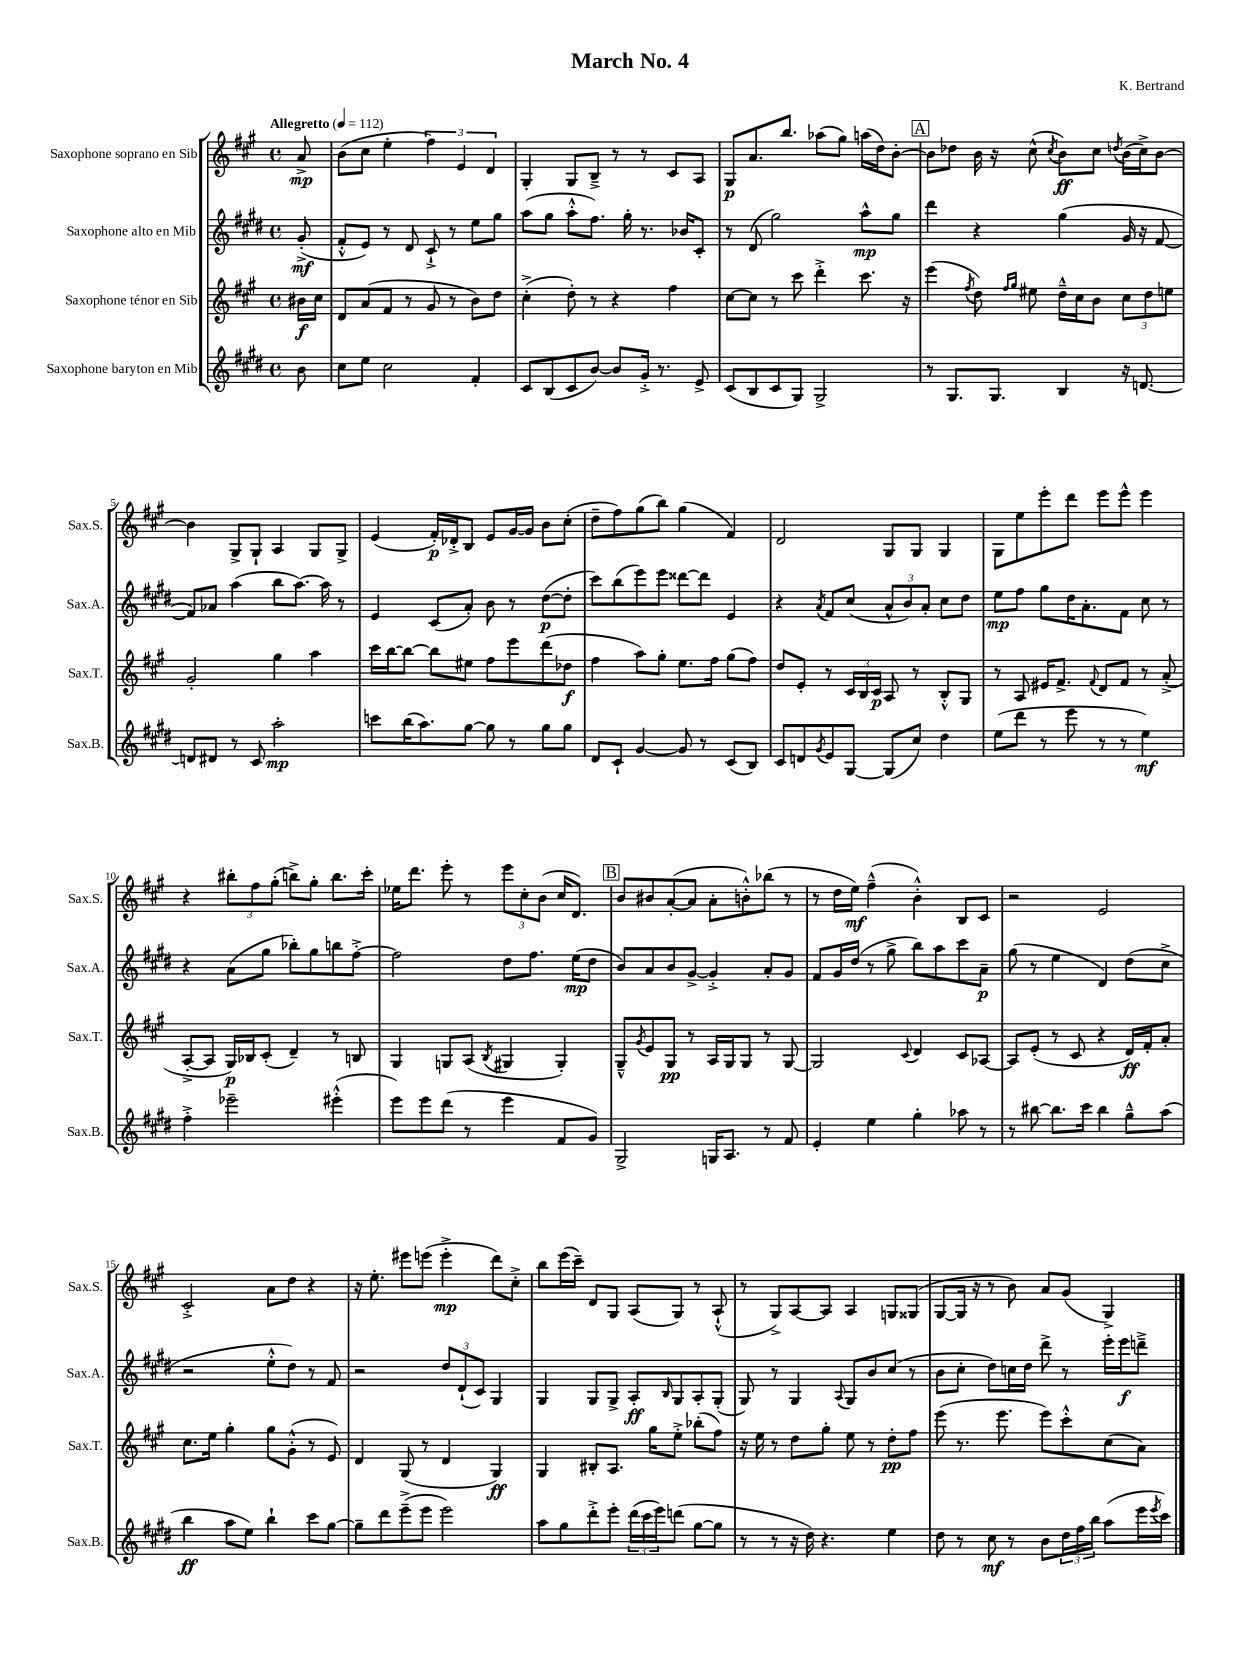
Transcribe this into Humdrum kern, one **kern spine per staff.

**kern	**dynam	**kern	**dynam	**kern	**dynam	**kern	**dynam
*part4	*part4	*part3	*part3	*part2	*part2	*part1	*part1
*staff4	*staff4	*staff3	*staff3	*staff2	*staff2	*staff1	*staff1
*I"Saxophone baryton en Mib	*	*I"Saxophone ténor en Sib	*	*I"Saxophone alto en Mib	*	*I"Saxophone soprano en Sib	*
*I'Sax.B.	*	*I'Sax.T.	*	*I'Sax.A.	*	*I'Sax.S.	*
*clefG2	*	*clefG2	*	*clefG2	*	*clefG2	*
*k[f#c#g#d#]	*	*k[f#c#g#]	*	*k[f#c#g#d#]	*	*k[f#c#g#]	*
*M4/4	*	*M4/4	*	*M4/4	*	*M4/4	*
*met(c)	*	*met(c)	*	*met(c)	*	*met(c)	*
*MM112	*	*MM112	*	*MM112	*	*MM112	*
=	=	=	=	=	=	=	=
!	!	!	!	!	!	!LO:TX:a:B:t=Allegretto	!
8b\	.	16b#X\LL	f	(8g#'^/	mf	8a^/	mp
.	.	16cc#\JJ	.	.	.	.	.
=1	=1	=1	=1	=1	=1	=1	=1
8cc#\L	.	8d/L	.	8f#'^^/L	.	(8b\L	.
8ee\J	.	(8a/	.	8e/J)	.	8cc#\J	.
2cc#\	.	8f#/J	.	8r	.	4ee'\	.
.	.	8r	.	8d#/	.	.	.
.	.	8g#/	.	8c#`^/	.	6ff#\)	.
.	.	8r	.	8r	.	.	.
.	.	.	.	.	.	6e/	.
4f#'/	.	8b\L)	.	8ee\L	.	.	.
.	.	.	.	.	.	6d/	.
.	.	8dd\J	.	8gg#\J	.	.	.
=2	=2	=2	=2	=2	=2	=2	=2
8c#/L	.	(4cc#'^\	.	(8aa\L	.	4G#'/	.
(8B/	.	.	.	8gg#\J	.	.	.
8c#/	.	8dd'\)	.	8aa'^^\L	.	8G#/L	.
[8b/J)	.	8r	.	8.ff#\J)	.	8B~^/J	.
8b/L]	.	4r	.	.	.	8r	.
.	.	.	.	16gg#'\	.	.	.
16g#'^/Jk	.	.	.	8.r	.	8r	.
8.r	.	.	.	.	.	.	.
.	.	4ff#\	.	.	.	8c#/L	.
.	.	.	.	16b-X/KL	.	.	.
8e^/	.	.	.	8c#'/J	.	8A/J	.
=3	=3	=3	=3	=3	=3	=3	=3
(8c#/L	.	[8cc#\L	.	8r	.	8G#/L	p
8B/	.	8cc#\J]	.	(8d#/	.	8.a/	.
8c#/	.	8r	.	2gg#\)	.	.	.
.	.	.	.	.	.	8.bb/J	.
8G#/J)	.	8ccc#\	.	.	.	.	.
2G#^/	.	4ddd'^\	.	.	.	(8aa-X\L	.
.	.	.	.	.	.	8gg#\J)	.
.	.	8.ccc#\	.	8aa^^\L	mp	(16aan\LL	.
.	.	.	.	.	.	16dd\J)	.
.	.	.	.	8gg#\J	.	[8b'\J	.
.	.	16r	.	.	.	.	.
!!LO:REH:place=s1:t=A
=4	=4	=4	=4	=4	=4	=4	=4
8r	.	(4eee\	.	4ddd#\	.	8b\L]	.
8.G#/L	.	.	.	.	.	8dd-X\J	.
.	.	8qff#/	.	.	.	.	.
.	.	8dd\)	.	4r	.	16b\	.
8.G#/J	.	.	.	.	.	16r	.
.	.	16qqff#/LL	.	.	.	.	.
.	.	16qqgg#/JJ	.	.	.	.	.
.	.	8ee#X\	.	.	.	(8cc#^^\	.
.	.	.	.	.	.	8qcc#/	.
4B/	.	16dd~^^\LL	.	(4gg#\	.	8b\L)	ff
.	.	16cc#\J	.	.	.	.	.
.	.	8b\J	.	.	.	8cc#\J	.
.	.	.	.	.	.	8qddn/	.
16r	.	12cc#\L	.	16g#/	.	(16b\LL	.
[8.dn/	.	.	.	16r	.	16cc#^\J)	.
.	.	12dd\	.	.	.	.	.
.	.	.	.	[8f#/	.	[8b\J	.
.	.	12een\J	.	.	.	.	.
!!LO:LB:g=z
=5	=5	=5	=5	=5	=5	=5	=5
8dn/L]	.	2g#'/	.	8f#/L])	.	4b\]	.
8d#X/J	.	.	.	8a-X/J	.	.	.
8r	.	.	.	(4aa\	.	8G#^/L	.
8c#/	.	.	.	.	.	8G#`/J	.
2aa'\	mp	4gg#\	.	8bb\L	.	4A/	.
.	.	.	.	[8.aa\J)	.	.	.
.	.	4aa\	.	.	.	8G#/L	.
.	.	.	.	16aa\]	.	.	.
.	.	.	.	8r	.	8G#^/J	.
=6	=6	=6	=6	=6	=6	=6	=6
8cccn\L	.	16ccc#\LL	.	4e/	.	(4e/	.
.	.	[16bb\J	.	.	.	.	.
(16bb\K	.	8bb\J_	.	.	.	.	.
8.aa\)	.	.	.	.	.	.	.
.	.	8bb\L]	.	(8c#/L	.	16f#'/LL)	p
.	.	.	.	.	.	16d-X'^/J	.
[8gg#\J	.	8ee#X\J	.	8a'/J)	.	8B/J	.
8gg#\]	.	8ff#\L	.	8b\	.	8e/L	.
8r	.	8eee\	.	8r	.	[16g#/L	.
.	.	.	.	.	.	16g#/JJ]	.
8gg#\L	.	(8ddd\	.	([8dd#\L	p	8b\L	.
8gg#\J	.	8dd-X\J	f	8dd#'\J]	.	(8cc#'\J	.
=7	=7	=7	=7	=7	=7	=7	=7
8d#/L	.	4ff#\	.	8ccc#\L)	.	8dd~\L	.
8c#`/J	.	.	.	(8bb\	.	8ff#\)	.
[4g#/	.	8aa\L)	.	8eee\)	.	(8gg#\	.
.	.	8gg#'\J	.	8eee\J	.	8bb\J)	.
8g#/]	.	8.ee\L	.	[8ddd##X\L	.	(4gg#\	.
8r	.	.	.	8ddd##\J]	.	.	.
.	.	16ff#\Jk	.	.	.	.	.
(8c#/L	.	(8gg#\L	.	4e/	.	4f#/)	.
8B/J)	.	8ff#\J)	.	.	.	.	.
=8	=8	=8	=8	=8	=8	=8	=8
8c#/L	.	8dd/L	.	4r	.	2d/	.
8dn/	.	8e'/J	.	.	.	.	.
8qg#/	.	.	.	8qa/	.	.	.
8e/	.	8r	.	8f#/L	.	.	.
[8G#/J	.	24c#/LL	.	(8cc#/J	.	.	.
.	.	24B/	.	.	.	.	.
.	.	24c#/JJ	p	.	.	.	.
(8G#/L]	.	8A/	.	12a^^/L	.	8G#/L	.
.	.	.	.	12b/)	.	.	.
8cc#/J)	.	8r	.	.	.	8G#/J	.
.	.	.	.	12a'/J	.	.	.
4dd#\	.	8B'^^/L	.	8cc#\L	.	4G#/	.
.	.	8G#/J	.	8dd#\J	.	.	.
=9	=9	=9	=9	=9	=9	=9	=9
(8ee\L	.	8r	.	8ee\L	mp	8G#\L	.
8ddd#\J	.	8A/	.	8ff#\J	.	8ee\	.
8r	.	16e#X/KL	.	8gg#\L	.	8eee'\	.
.	.	8.f#^/J	.	.	.	.	.
8eee\	.	.	.	16dd#\K	.	8ddd\J	.
.	.	.	.	8.a'\	.	.	.
.	.	8qqf#/	.	.	.	.	.
8r	.	8d/L	.	.	.	8eee\L	.
8r	.	8f#/J	.	8f#\J	.	8eee^^\J	.
4ee\)	mf	8r	.	8cc#\	.	4eee\	.
.	.	(8a'^/	.	8r	.	.	.
!!LO:LB:g=z
=10	=10	=10	=10	=10	=10	=10	=10
4ff#'^\	.	[8A'^/L	.	4r	.	4r	.
.	.	8A/J]	.	.	.	.	.
2eee-X~\	.	16G#/LL)	p	(8a\L	.	12bb#X'\L	.
.	.	16B-X/J	.	.	.	.	.
.	.	.	.	.	.	12ff#\	.
.	.	(8c#'/J	.	8gg#\J	.	.	.
.	.	.	.	.	.	(12gg#'\J	.
.	.	4d~/)	.	8bb-X'\L)	.	8bbn^\L)	.
.	.	.	.	8gg#\	.	8gg#'\J	.
(4eee#X'^^\	.	8r	.	8bbn\	.	8.bb\L	.
.	.	8Bn/	.	[8ff#'^\J	.	.	.
.	.	.	.	.	.	16ccc#'\Jk	.
=11	=11	=11	=11	=11	=11	=11	=11
8eee\L)	.	4G#/	.	2ff#\]	.	16ee-X\KL	.
.	.	.	.	.	.	8.ddd\J	.
8eee\	.	.	.	.	.	.	.
(8ddd#\J	.	8Gn/L	.	.	.	8eee'\	.
8r	.	(8A/J	.	.	.	8r	.
.	.	8qB/	.	.	.	.	.
4eee\	.	4G#X/	.	8dd#\L	.	12eee\L	.
.	.	.	.	.	.	12cc#'\	.
.	.	.	.	8.ff#\J	.	.	.
.	.	.	.	.	.	(12b\J	.
8f#/L	.	4G#'/)	.	.	.	16cc#/KL	.
.	.	.	.	(16ee\KL	mp	8.d/J)	.
8g#/J)	.	.	.	8dd#\J	.	.	.
!!LO:REH:place=s1:t=B
=12	=12	=12	=12	=12	=12	=12	=12
2G#^/	.	8G#~^^/L	.	8b/L)	.	8b/L	.
.	.	8qg#/	.	.	.	.	.
.	.	8e/	.	8a/	.	8b#X/	.
.	.	8G#/J	pp	8b/	.	([8a'/	.
.	.	8r	.	[8g#^/J	.	8a/J]	.
16Gn/KL	.	16A/LL	.	4g#'^/]	.	8a'\L	.
8.A/J	.	16G#/J	.	.	.	.	.
.	.	8G#/J	.	.	.	8bn'^^\)	.
8r	.	8r	.	8a'/L	.	(8bb-X\J	.
8f#/	.	[8G#/	.	8g#/J	.	8r	.
=13	=13	=13	=13	=13	=13	=13	=13
4e'/	.	2G#/]	.	8f#/L	.	8r	.
.	.	.	.	16g#/L	.	16dd\LL	.
.	.	.	.	(16dd#/JJ	.	16ee\JJ)	mf
4ee\	.	.	.	8r	.	(4ff#~^^\	.
.	.	.	.	8gg#^\	.	.	.
.	.	8qqc#/	.	.	.	.	.
4gg#'\	.	4d/	.	8bb\L)	.	4b'^^\)	.
.	.	.	.	8aa\	.	.	.
8aa-X\	.	8c#/L	.	8ccc#\	.	8B/L	.
8r	.	[8A-X/J	.	8a~\J	p	8c#/J	.
=14	=14	=14	=14	=14	=14	=14	=14
8r	.	8A-/L]	.	(8gg#\	.	2r	.
[8bb#X\	.	(8e'/J	.	8r	.	.	.
8.bb#\L]	.	8r	.	4ee\	.	.	.
.	.	8c#/	.	.	.	.	.
16ccc#\Jk	.	.	.	.	.	.	.
4bb#\	.	4r	.	4d#/)	.	2e/	.
8gg#~^^\L	.	16d/LL)	ff	(8dd#\L	.	.	.
.	.	16f#'/J	.	.	.	.	.
(8aa\J	.	8a'/J	.	8cc#^\J	.	.	.
!!LO:LB:g=z
=15	=15	=15	=15	=15	=15	=15	=15
4bb\	ff	8.cc#\L	.	2r	.	2c#'^/	.
.	.	16ee\Jk	.	.	.	.	.
8aa\L	.	4gg#'\	.	.	.	.	.
8ee\J)	.	.	.	.	.	.	.
4bb`\	.	8gg#\L	.	8ee'^^\L	.	8a\L	.
.	.	(8g#'^^\J	.	8dd#\J)	.	8dd\J	.
8ccc#\L	.	8r	.	8r	.	4r	.
[8gg#\J	.	8e/)	.	8f#/	.	.	.
=16	=16	=16	=16	=16	=16	=16	=16
8gg#~\L]	.	4d/	.	2r	.	16r	.
.	.	.	.	.	.	8.ee'\	.
8ddd#\	.	.	.	.	.	.	.
(8eee~^\	.	(8G#/	.	.	.	8eee#X\L	.
8eee\J	.	8r	.	.	.	(8eeen\J	.
2eee\)	.	4d/	.	12dd#/L	.	4eee'^\	mp
.	.	.	.	(12d#`/	.	.	.
.	.	.	.	12c#/J)	.	.	.
.	.	4G#/)	ff	4G#/	.	8ddd\L)	.
.	.	.	.	.	.	8cc#'^\J	.
=17	=17	=17	=17	=17	=17	=17	=17
8aa\L	.	4G#/	.	4G#/	.	8bb\L	.
8gg#\	.	.	.	.	.	(16eee\L	.
.	.	.	.	.	.	16ccc#~\JJ)	.
8ddd#'^\	.	8B#X'/L	.	8G#/L	.	8d/L	.
8eee'\J	.	8.A/J	.	8G#^/J	.	8G#/J	.
(24ddd#\LL	.	.	.	8A'/L	ff	(8A/L	.
24ccc#\	.	.	.	.	.	.	.
.	.	16gg#\KL	.	.	.	.	.
24eee\J)	.	.	.	.	.	.	.
.	.	.	.	16qqB/	.	.	.
(8dddn\J	.	8ee'^\J	.	8G#/	.	8G#/J)	.
[8gg#\L	.	(8bb-X'\L	.	8A'/	.	8r	.
8gg#\J]	.	8ff#\J)	.	(8G#'/J	.	(8A`^^/	.
=18	=18	=18	=18	=18	=18	=18	=18
8r	.	16r	.	8G#/)	.	8r	.
.	.	16ee\	.	.	.	.	.
8r	.	8r	.	8r	.	8G#^/L)	.
16r	.	8dd\L	.	4G#/	.	[8A/	.
16dd#\)	.	.	.	.	.	.	.
4.r	.	8gg#'\J	.	.	.	8A/J]	.
.	.	.	.	8qqA/	.	.	.
.	.	8ee\	.	8G#/L	.	4A/	.
.	.	8r	.	8b/	.	.	.
4ee\	.	8dd'\L	pp	(8cc#/J	.	8Gn/L	.
.	.	8ff#\J	.	8r	.	(8G##X/J	.
=19	=19	=19	=19	=19	=19	=19	=19
8dd#\	.	(8eee\	.	8b\L	.	[8G#/L	.
8r	.	8.r	.	8cc#'\J	.	16G#/Jk]	.
.	.	.	.	.	.	16r	.
8cc#\	mf	.	.	8dd#\L)	.	8r	.
.	.	8.eee\	.	.	.	.	.
8r	.	.	.	16ccn\L	.	8b\)	.
.	.	.	.	16dd#\JJ	.	.	.
8b\L	.	8eee\L)	.	8ddd#^\	.	8a/L	.
24dd#\L	.	8ccc#'^^\	.	8r	.	(8g#/J	.
24ff#\	.	.	.	.	.	.	.
24bb\JJ	.	.	.	.	.	.	.
(8aa\L	.	(8cc#\	.	16eee'\LL	.	4G#^/)	.
.	.	.	.	16eee\J	f	.	.
16eee\L	.	8a\J)	.	8dddn~^\J	.	.	.
8qeee/	.	.	.	.	.	.	.
16ccc#\JJ)	.	.	.	.	.	.	.
==	==	==	==	==	==	==	==
*-	*-	*-	*-	*-	*-	*-	*-
